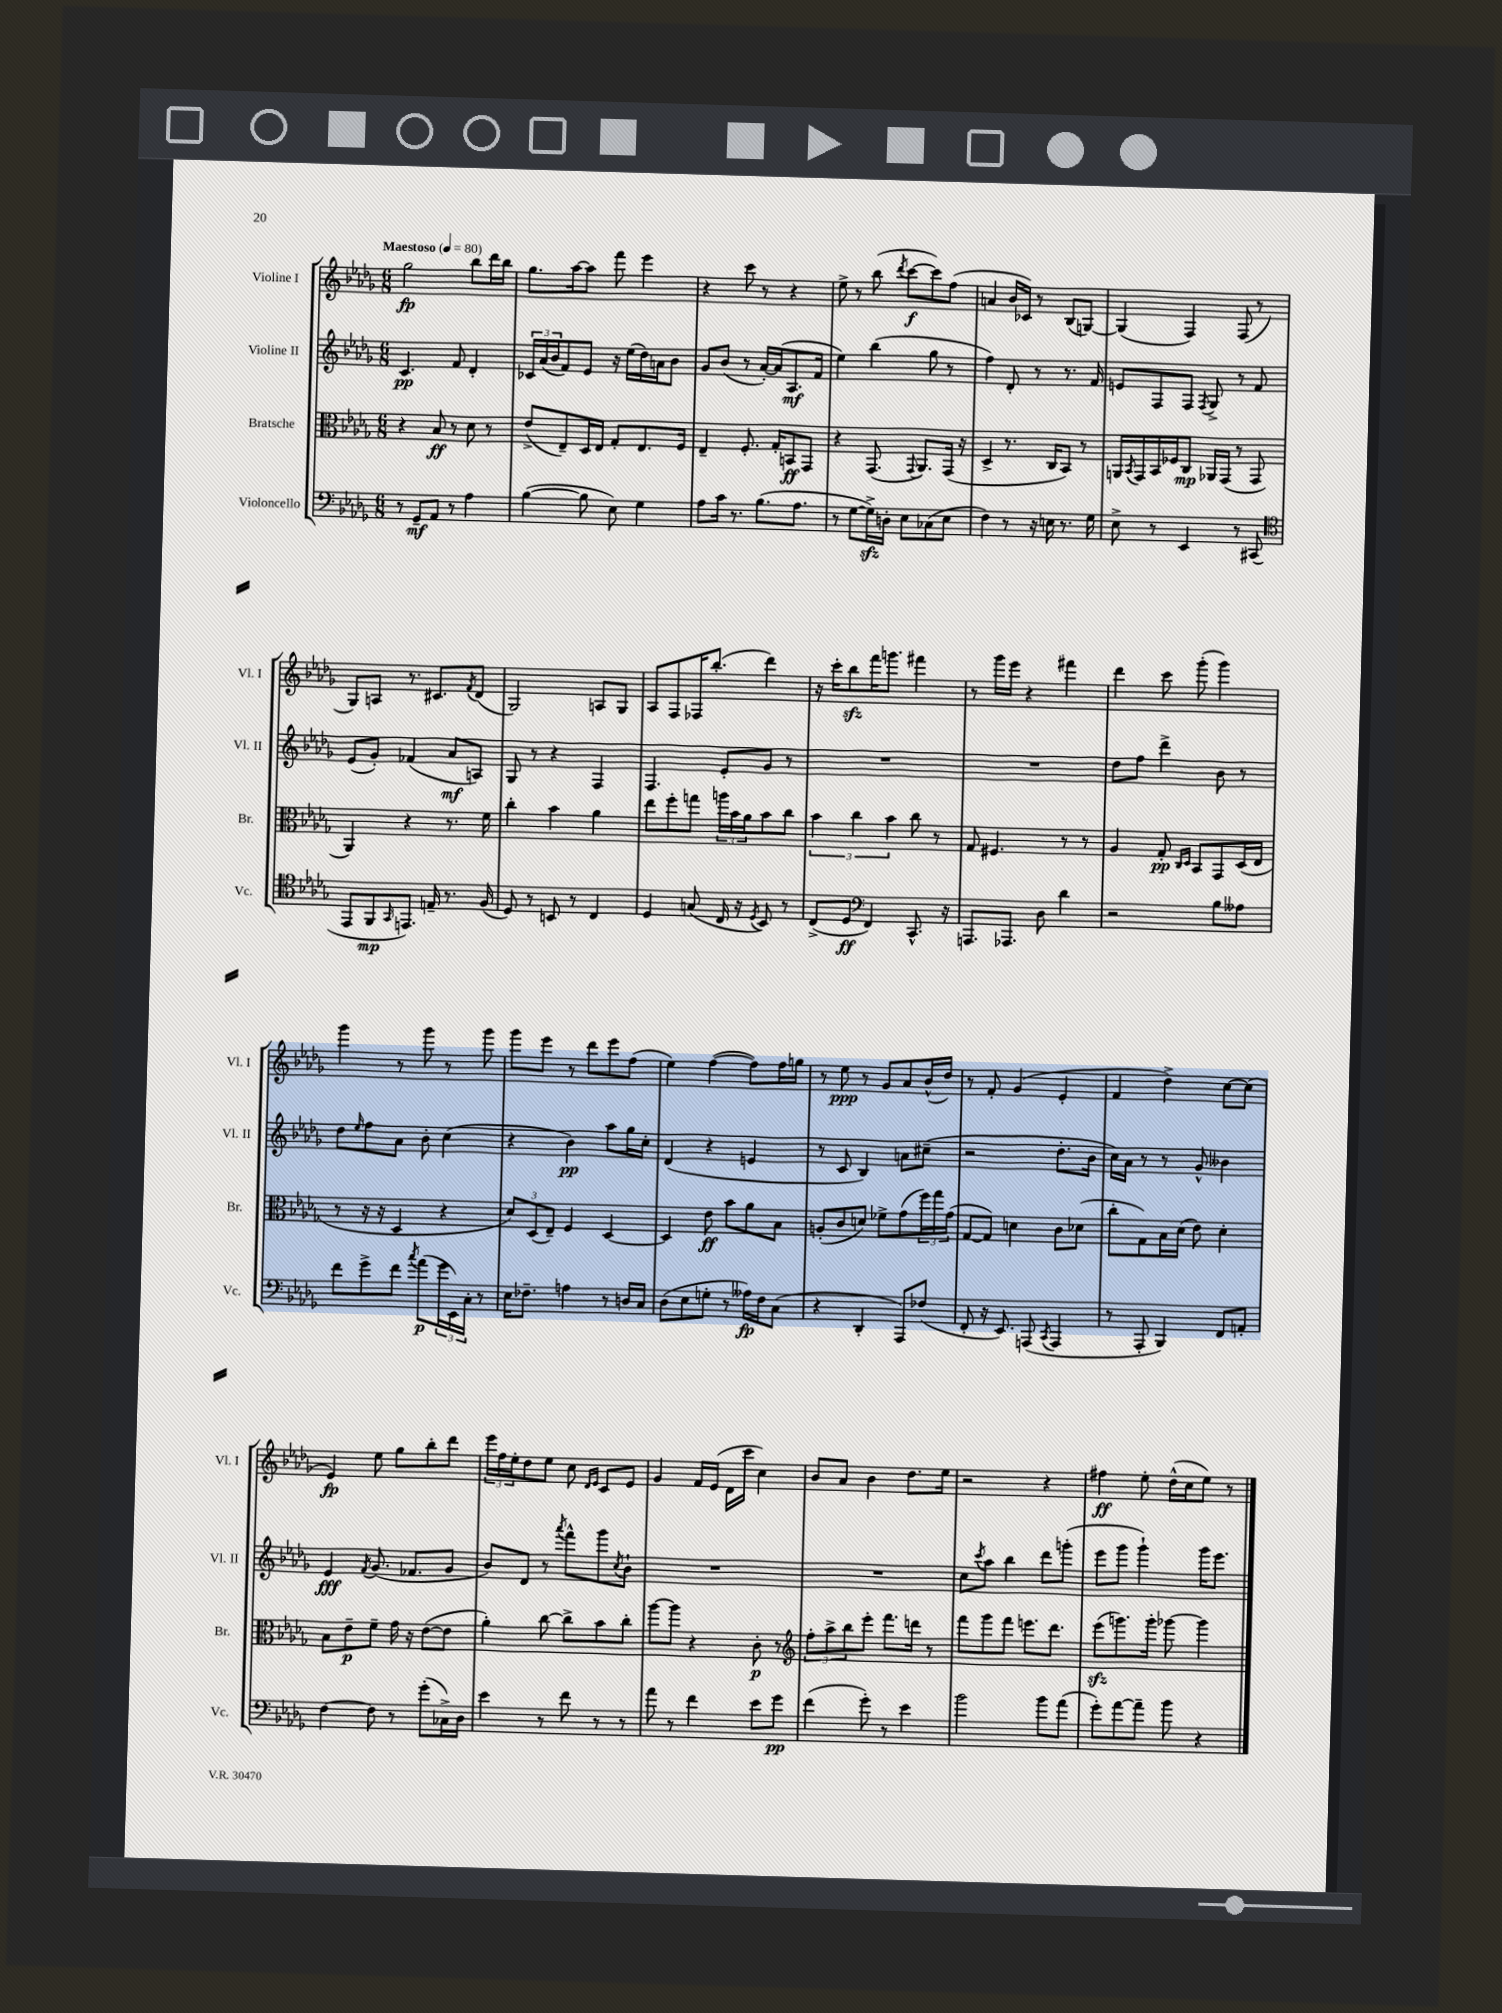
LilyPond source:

<<
\new StaffGroup <<
\new Staff = "s0" \with { instrumentName = "Violine I" shortInstrumentName = "Vl. I" } {
    \clef treble \key des \major \numericTimeSignature \time 6/8 \tempo "Maestoso" 4 = 80
    ges''2\fp bes''8 des'''16 bes''16 |
    ges''8. aes''16~ aes''8 f'''8 ees'''4 |
    r4 c'''8 r8 r4 |
    ees''8-> r8 bes''8( \acciaccatura { des'''8 } c'''8~\f c'''8) f''8( |
    a'4 bes'16 ces'16) r8 bes8( g8~) |
    g4( f4) f8( r8 |
    ges8) a8 r8. cis'8. \acciaccatura { f'8 } des'8( |
    ges2) a8 ges8 |
    aes8 f8 fes16 bes''8.-.( des'''4) |
    r16 c'''16-. bes''8\sfz f'''16 g'''8. fis'''4 |
    r8 ges'''16 ees'''16 r4 fis'''4 |
    des'''4 c'''8 ges'''8-.( ges'''4) |
    ges'''4 r8 ges'''8 r8 ges'''8 |
    ges'''8 ees'''8 r8 des'''8 ees'''8 f''8( |
    ees''4) f''4~( f''8) f''16 g''16 |
    r8 ees''8\ppp r8 ges'8 aes'8 bes'16-^( des''16) |
    r8 f'8-. ges'4( ees'4-. |
    f'4 des''4->) c''8~ c''8( |
    ees'4\fp) ees''8 ges''8 bes''8-. des'''8 |
    \tuplet 3/2 { ees'''16 f''16 ees''16-. } des''8 ees''8 c''8 \grace { des'16 ees'16 } c'8 ees'8 |
    ges'4 f'16 ees'16( des'16 c'''16 c''4) |
    bes'8 aes'8 bes'4 des''8. ees''16 |
    r2 r4 |
    fis''4\ff ees''8-. des''16-^( c''16 ees''8) r8 \bar "|." |
}
\new Staff = "s1" \with { instrumentName = "Violine II" shortInstrumentName = "Vl. II" } {
    \clef treble \key des \major \numericTimeSignature \time 6/8
    c'4.\pp f'8 des'4-. |
    \tuplet 3/2 { ces'16 aes'16( bes'16 } f'8) ees'8 r16 ees''16( des''16) a'16 bes'8 |
    ges'8 bes'8( r8 aes'16~-.) aes'16( aes8.\mf f'16 |
    ees''4) bes''4( ges''8 r8 |
    f''4) des'8-. r8 r8. f'16 |
    e'8 f8 f8 \acciaccatura { f8 } ges8-> r8 f'8 |
    ees'8( ges'8-.) fes'4( aes'8\mf a8) |
    ges8 r8 r4 f4 |
    f4. ees'8-. ges'8 r8 |
    R2. |
    R2. |
    des''8 f''8 des'''4-> bes'8 r8 |
    des''8 \grace { ees''16 } f''8 aes'8 bes'8-. c''4( |
    r4 bes'4\pp) aes''8 ges''16 c''16-. |
    des'4( r4 e'4 |
    r8 c'8 bes4) a'8 cis''8--( |
    r2 des''8.-. bes'16 |
    c''16) aes'16 r8 r8 ges'8-^ beses'4 |
    ees'4\fff \acciaccatura { f'8 } ges'8.( fes'8. ges'8 |
    bes'8) des'8 r8 \acciaccatura { aes'''8 } f'''8-^ ges'''8 \acciaccatura { c''8 } bes'8-! |
    R2. |
    R2. |
    c''8 \acciaccatura { c'''8 } aes''8 bes''4 des'''8 g'''8-.( |
    ees'''8 ges'''8 ges'''4-!) ges'''16 ees'''8. \bar "|." |
}
\new Staff = "s2" \with { instrumentName = "Bratsche" shortInstrumentName = "Br." } {
    \clef alto \key des \major \numericTimeSignature \time 6/8
    r4 bes8\ff r8 des'8 r8 |
    ees'8->( ees8--) des16 ees16 ges8-. ees8. f16 |
    ees4-- f8.-. ges16-. b,8\ff ges,8 |
    r4 ges,8.( \appoggiatura { ges,8 } aes,8.) ges,16( r16 |
    des4-> r8. c16 bes,8) r8 |
    a,16 \acciaccatura { bes,8 } ges,16 bes,16 fes16 c8\mp aes,16 ges,16( r8 ges,8 |
    aes,4) r4 r8. f'16 |
    c''4-. bes'4 aes'4 |
    ees''8 f''8-. g''8 \tuplet 3/2 { a''16 bes'16 aes'16 } bes'8 c''8 |
    \tuplet 3/2 { bes'4 c''4 bes'4 } c''8 r8 |
    ges8 fis4. r8 r8 |
    aes4 ges8-.\pp \grace { c16 des16 } bes,8 ges,8 des16( ees16 |
    r8 r16 r16 des4 r4 |
    \tuplet 3/2 { des'8) des8( ees8--) } f4 des4~ |
    des4 ees'8\ff bes'8 aes'8 bes8 |
    a8-.( c'8 d'8) fes'8-> ges'8( \tuplet 3/2 { f''16) ges''16 ges'16( } |
    ges8~ ges8) d'4 c'8 des'8( |
    c''8-. ges8) bes16 des'16( ees'8) des'4-. |
    bes8 ees'8--\p f'8-- ges'16 r16 ees'8~( ees'8 |
    aes'4-.) c''8~ c''8-> bes'8 c''8-. |
    aes''8~ aes''8 r4 c'8-.\p r8 |
    \clef treble \tuplet 3/2 { f''8-. aes''8-> bes''8 } ees'''8-. f'''8. d'''16 r8 |
    f'''8 ges'''8 f'''8 e'''8. des'''8. |
    ees'''8\sfz( g'''8.) g'''16-. ges'''8~ ges'''4 \bar "|." |
}
\new Staff = "s3" \with { instrumentName = "Violoncello" shortInstrumentName = "Vc." } {
    \clef bass \key des \major \numericTimeSignature \time 6/8
    r8 ges,8--\mf aes,8 r8 aes4 |
    bes4~( bes8 ees8) ges4 |
    aes8 c'16 r8. bes8.( aes8. |
    r8 ges8~ ges16->\sfz) d16-. ees8 ces8( ees8 |
    f4) r8 r16 e16 r8. ges16 |
    ees8-> r8 ees,4 r8 cis,8( |
    \clef tenor ees,8 f,8\mp \grace { ges,16 } e,8.) e16-- r8. f16( |
    des8) r8 b,8 r8 c4 |
    des4 g8( c16 r16 \acciaccatura { des8 } bes,8) r8 |
    c8->( des8\ff \clef bass f,4) c,8.-^ r16 |
    a,,8. aes,,8. des8 des'4 |
    r2 bes8 aeses8 |
    f'8 ges'8-> f'8 \acciaccatura { c''8 } aes'8\p( \tuplet 3/2 { ges'16 ees,16) c16-. } r8 |
    ees16 fes8.-- a4 r8 d16 c16 |
    des8( ees8 g8-. r8 aeses16\fp) f16 c8( |
    r4 des,4-. aes,,8) fes8( |
    f,8-. r16 ees,8.) a,,8( \acciaccatura { c,8 } a,,4 |
    r8 aes,,8-. bes,,4) f,8 a,8-. |
    f4~ f8 r8 ges'8-.( ces16->) des16 |
    ees'4 r8 f'8 r8 r8 |
    aes'8 r8 f'4 ees'8 ges'8\pp |
    f'4( ges'8-.) r8 ees'4 |
    bes'2 bes'8 aes'8( |
    ges'8-.) aes'8~ aes'8-- bes'8 r4 \bar "|." |
}
>>
>>
\layout { \context { \Score \remove "Bar_number_engraver" } }
